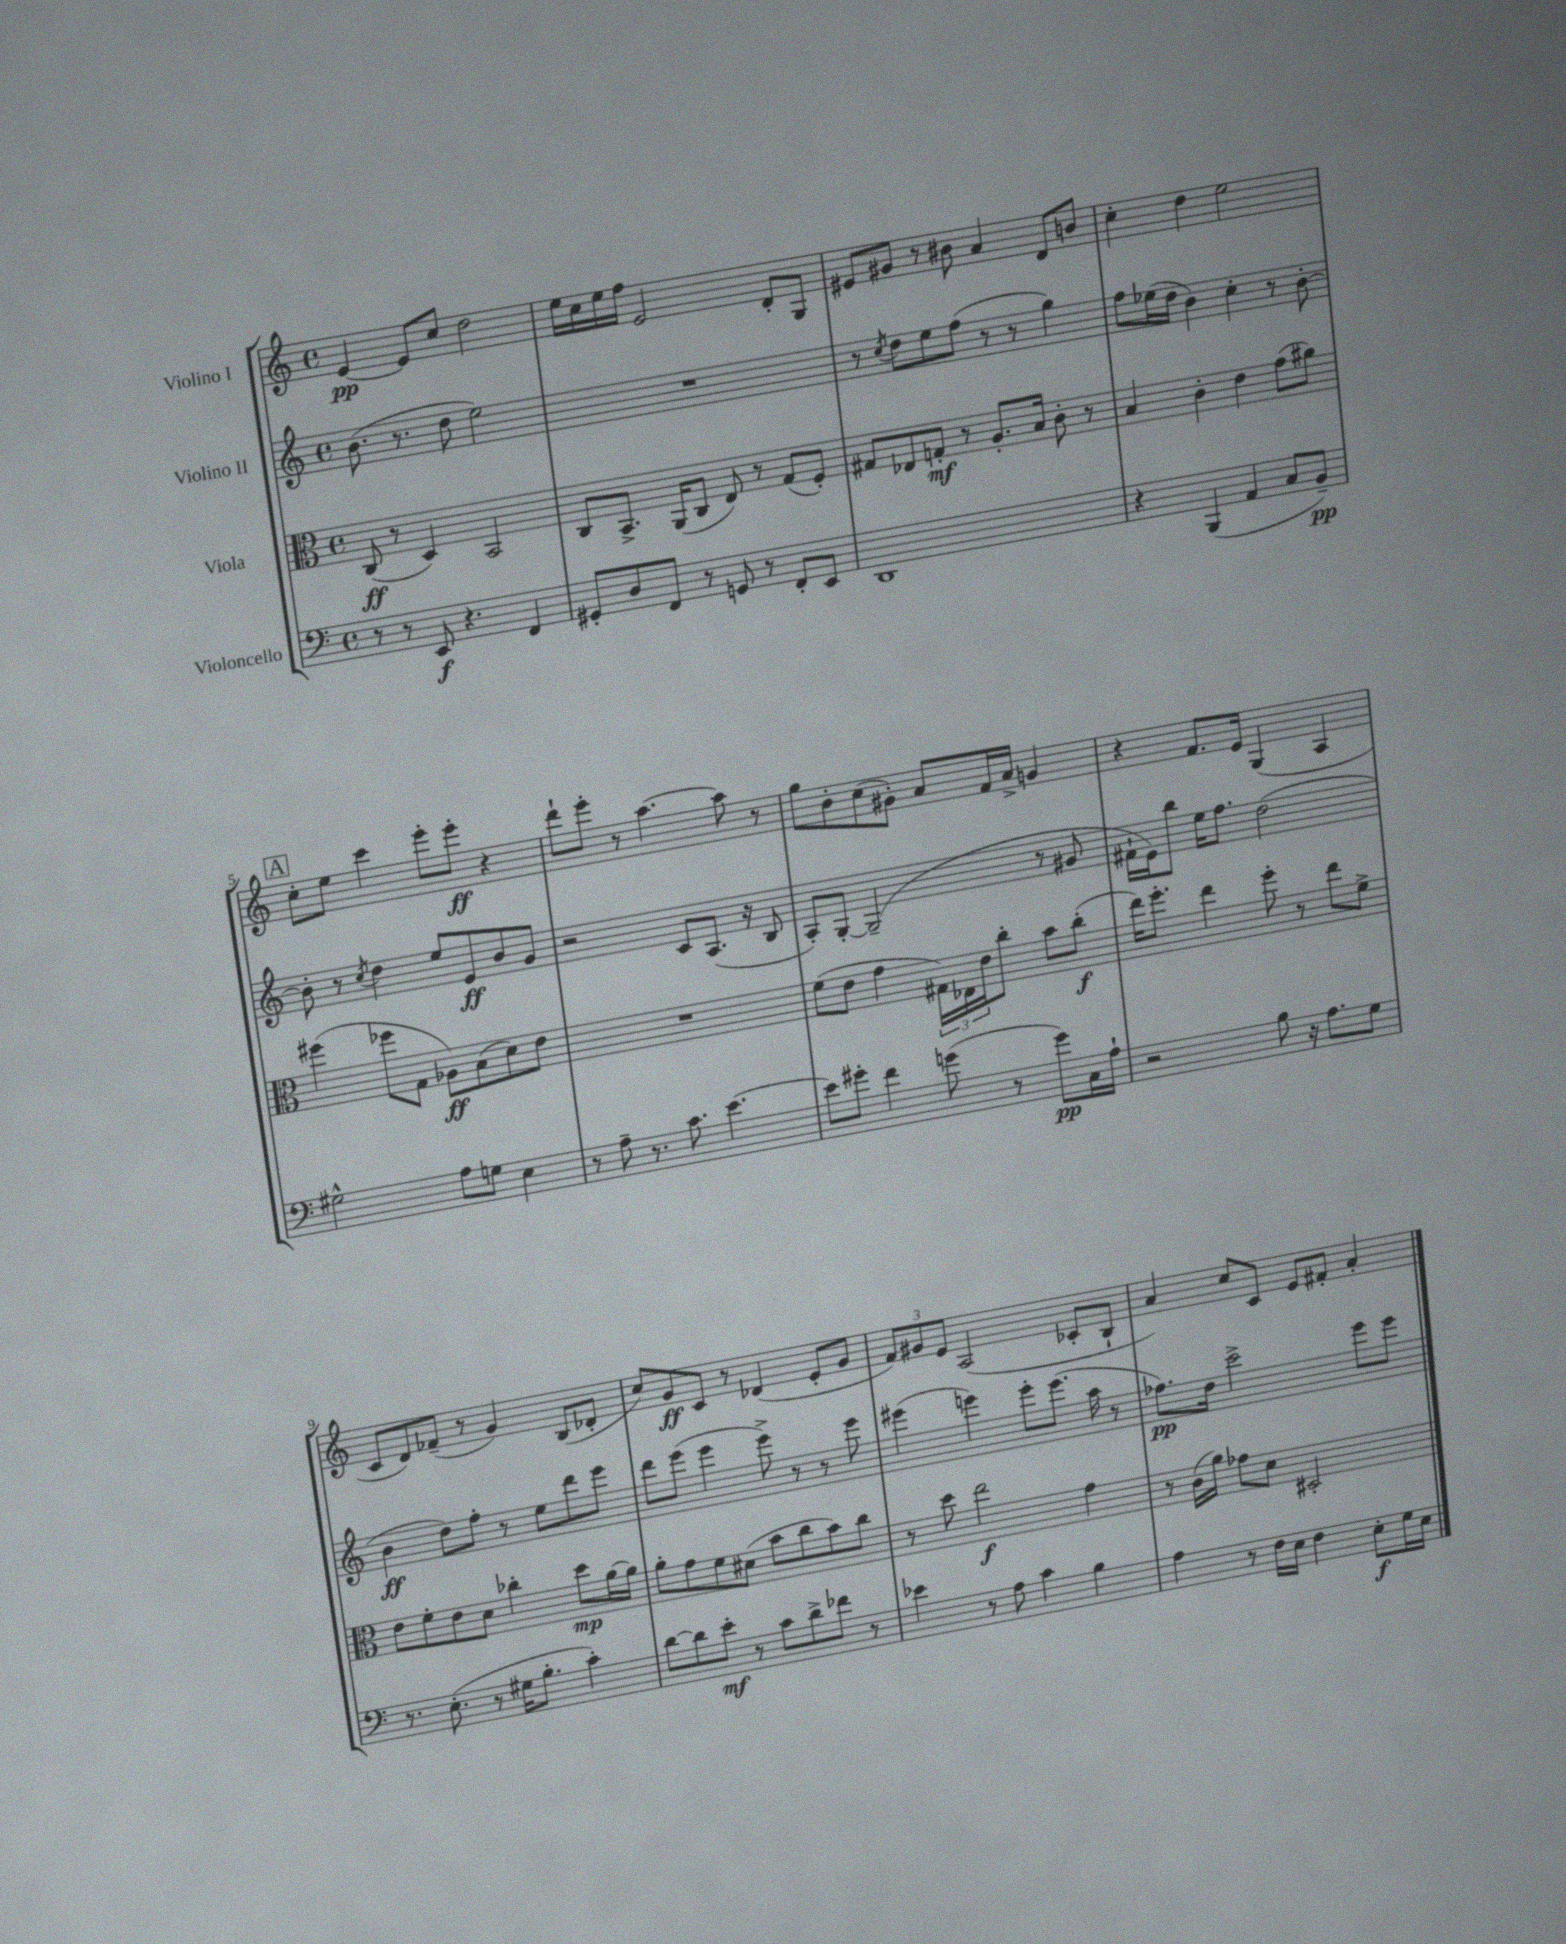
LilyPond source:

<<
\new StaffGroup <<
\new Staff = "s0" \with { instrumentName = "Violino I" } {
    \clef treble \key c \major \defaultTimeSignature \time 4/4
    e'4~\pp e'8 c''8 d''2 |
    e''16 c''16 e''16 f''16 e'2 d'8-. g8 |
    eis'8 gis'8 r8 bis'8 a'4 d'8 b'8 |
    c''4-. d''4 e''2 |
    \mark \markup { \box "A" } c''8-. e''8 c'''4 e'''8-. e'''8-.\ff r4 |
    d'''8-! e'''8-. r8 a''4.~ a''8 r8 |
    g''8 b'8-. c''8( gis'8-.) a'8 f'16 a'16-> g'4 |
    r4 f'8. e'16 g4( a4 |
    c'8 d'8) fes'8--( r8 g'4) b8( des'8-. |
    c''8) g'8\ff c'8 r8 des'4( e'8-. g'8 |
    \tuplet 3/2 { f'8) gis'8 e'8 } a2( ces'8-. b8-! |
    a'4) c''8 c'8 e'8 fis'8-. a'4-. \bar "|." |
}
\new Staff = "s1" \with { instrumentName = "Violino II" } {
    \clef treble \key c \major \defaultTimeSignature \time 4/4
    b'8.( r8. d''8 e''2) |
    R1 |
    r8 \acciaccatura { c''8 } d''8 e''8 f''8( r8 r8 g''4) |
    f''8 ees''16( d''16 b'4) c''4-. r8 b'8~-. |
    \mark \markup { \box "A" } b'8-. r8 \acciaccatura { c''8 } d''4 e''8 e'8\ff b'8 g'8 |
    r2 c'8 a8.( r16 b8 |
    a8-.) g8~-. g2--( r8 gis'8 |
    fis'16-! e'16) b''8 e''16 f''8. d''2( |
    b'4\ff d''8) f''8-. r8 e''8 d'''8 e'''8 |
    d'''8 e'''8( e'''4 e'''8->) r8 r8 e'''8 |
    eis'''4( e'''4) e'''8-. e'''8.( a''16 r8 |
    fes''8.\pp) d''16 c'''2-> e'''8 e'''8 \bar "|." |
}
\new Staff = "s2" \with { instrumentName = "Viola" } {
    \clef alto \key c \major \defaultTimeSignature \time 4/4
    c8\ff( r8 d4) b,2 |
    c8 b,8.-> a,16( c8 e8) r8 g8( f8-.) |
    gis8 ees8 g8-.\mf r8 a8.-. b16 c'8-. r8 |
    b4 c'4-. e'4 g'8( ais'8) |
    \mark \markup { \box "A" } fis''4( fes''8 g8 aes8\ff) b8( d'8) e'8 |
    R1 |
    f'8( e'8 g'4 \tuplet 3/2 { gis16) ees16 e'16 } c''8-. b'8 c''8-.\f( |
    e''16) f''8.-. e''4 f''8-. r8 e''8 f'8-> |
    e'8 f'8-. e'8 d'8 ces''4-. d''8\mp a'16~ a'16 |
    a'8-. g'8 f'8 dis'8( b'8 c''8 b'8) c''8 |
    r8 d''8 e''2\f g'4 |
    r8 c'16( a'16) ges'8 d'8 dis2-. \bar "|." |
}
\new Staff = "s3" \with { instrumentName = "Violoncello" } {
    \clef bass \key c \major \defaultTimeSignature \time 4/4
    r8 r8 e,8\f r4. f,4 |
    gis,8-. d8 f,8 r8 g,8 r8 f,8-. e,8 |
    d,1 |
    r4 b,,4( a,4 c8 b,8--\pp) |
    \mark \markup { \box "A" } gis2-^ a8 g8 e4 |
    r8 a8-- r8. c'8. e'4.~ |
    e'8 gis'8-. f'4 g'8( r8 g'8\pp) c16 a16-! |
    r2 b8 r16 a8. g8 |
    r8. e8.-.( r8 gis16 b8.-. c'4-.) |
    d'8~ d'8 e'8-.\mf r8 c'8 d'8-> fes'8 r8 |
    ees'4 r8 a8 c'4 b4 |
    a4 r8 f16 e16 f4 e8-.\f g16 e16 \bar "|." |
}
>>
>>
